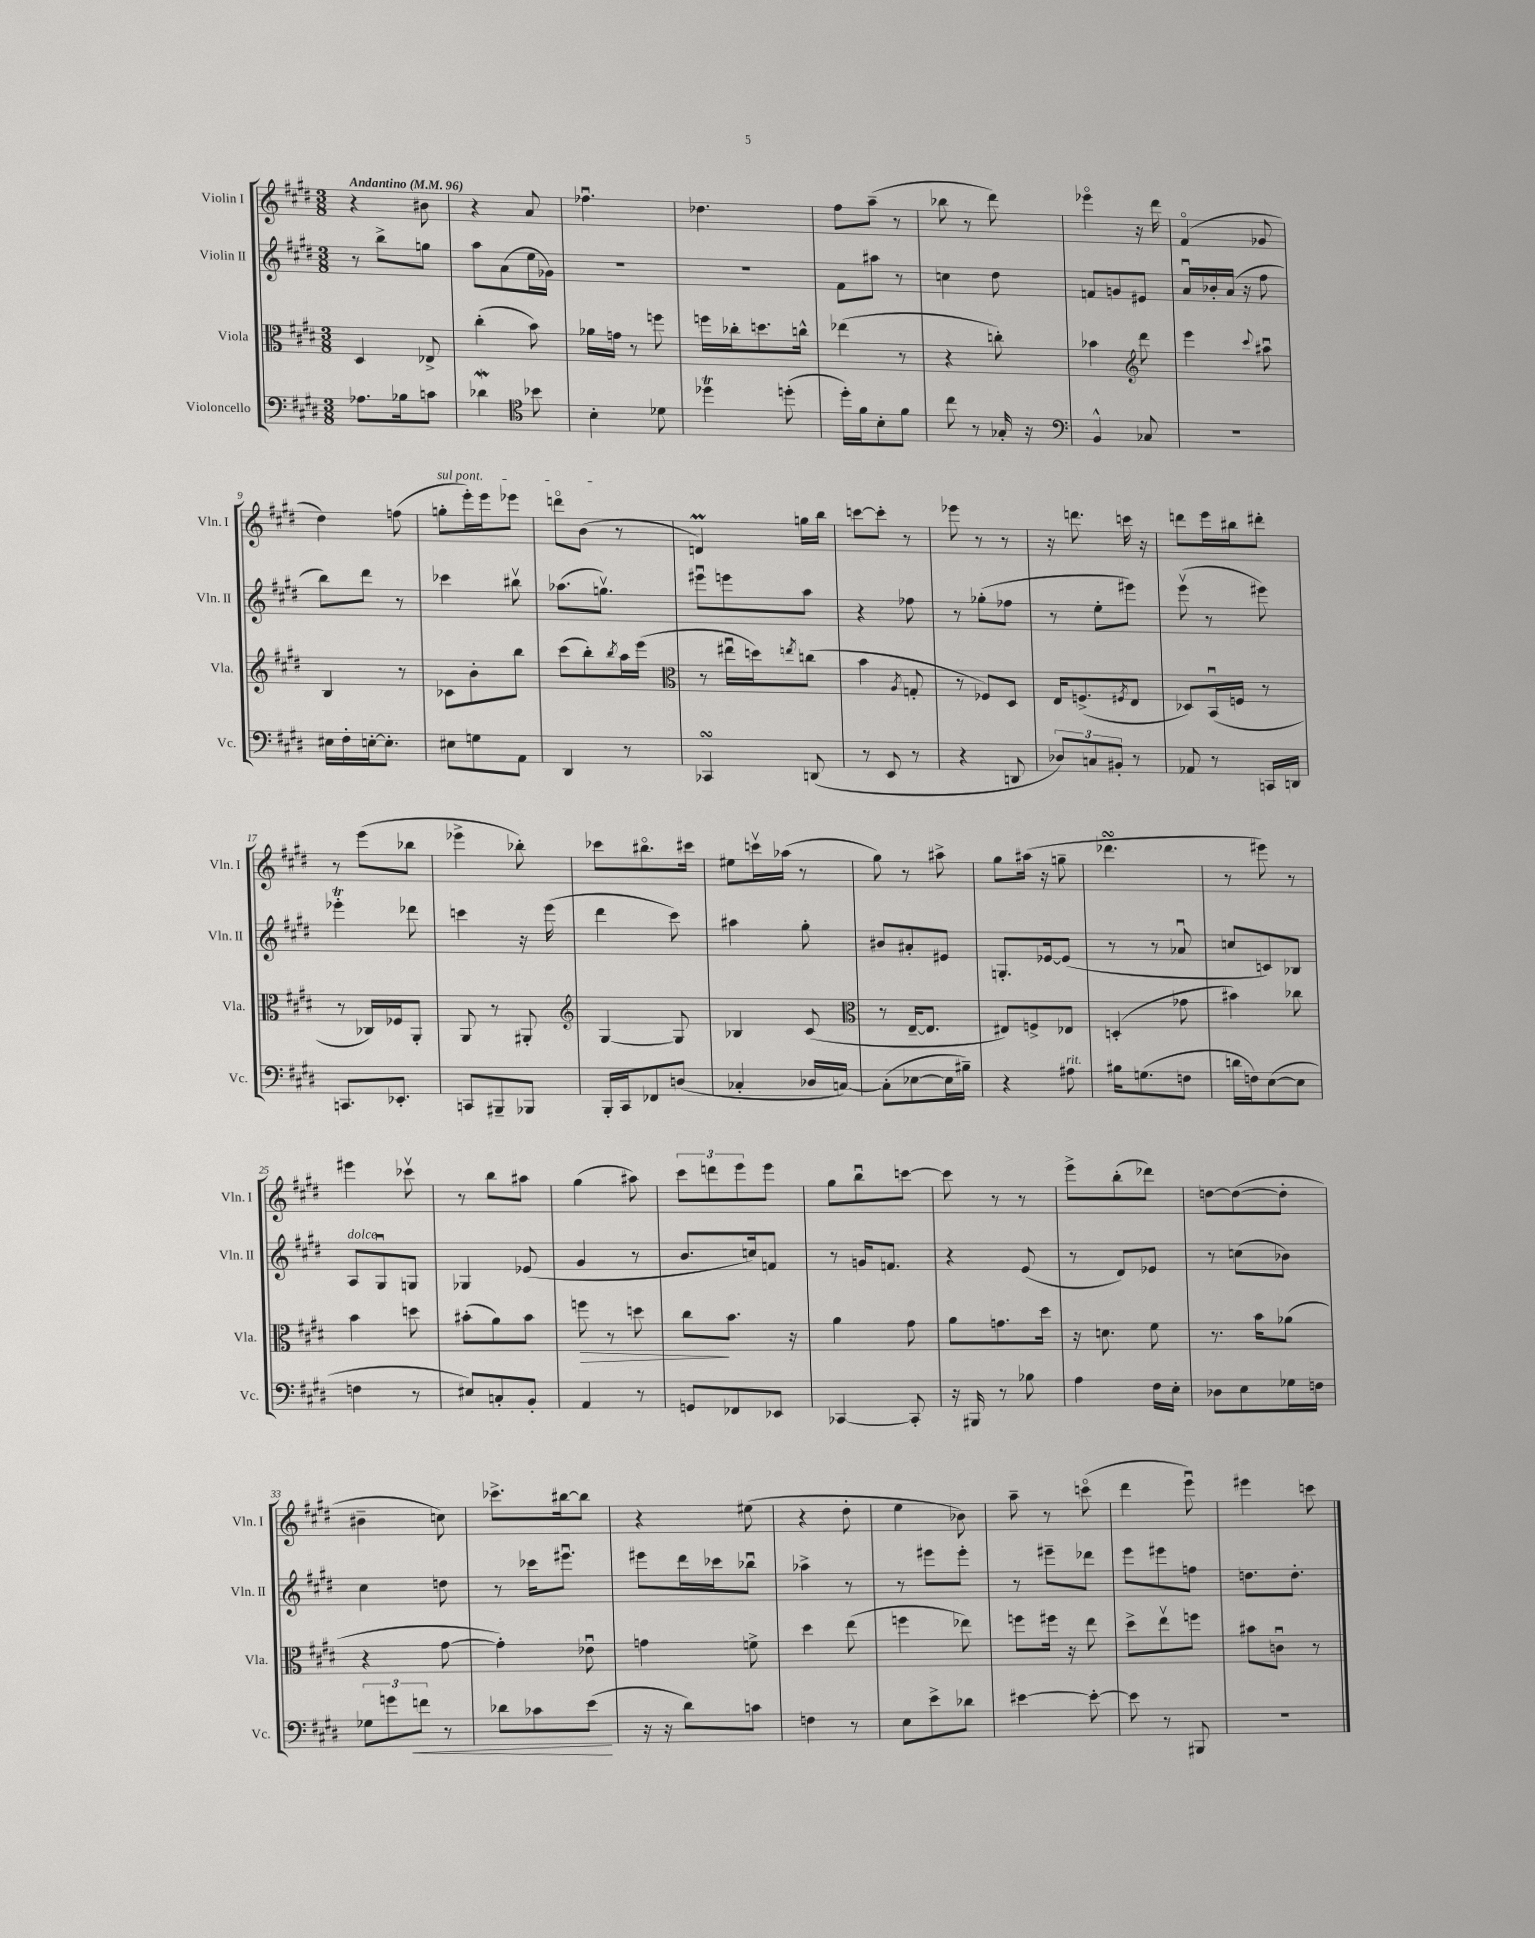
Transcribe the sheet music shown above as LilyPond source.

<<
\new StaffGroup <<
\new Staff = "s0" \with { instrumentName = "Violin I" shortInstrumentName = "Vln. I" } {
    \clef treble \key e \major \numericTimeSignature \time 3/8 \tempo "Andantino" 4 = 96
    r4 bis'8 |
    r4 a'8 |
    fes''4.\downbow |
    des''4. |
    fis''8 a''8--( r8 |
    bes''8 r8 dis'''8) |
    ees'''4\flageolet r16 dis'''16 |
    fis'4\flageolet( ges'8 |
    dis''4) f''8( |
    \once \override TextSpanner.bound-details.left.text = \markup { \italic "sul pont." } g''8-.\startTextSpan e'''16-.) e'''16 ees'''8 |
    d'''8\flageolet b'8\stopTextSpan( r8 |
    d'4\prall) g''16 b''16 |
    c'''8~ c'''8-. r8 |
    ees'''8 r8 r8 |
    r16 d'''8. c'''16 r16 |
    d'''8 e'''16 bis''16 dis'''8-. |
    r8 e'''8( bes''8 |
    ees'''4-> bes''8-.) |
    ces'''8 bis''8.\flageolet cis'''16 |
    eis''8 c'''16\upbow aes''16( r8 |
    gis''8) r8 ais''8-> |
    gis''8 ais''16( r16 g''8-- |
    des'''4.\turn |
    r8 eis'''8) r8 |
    eis'''4 ces'''8\upbow |
    r8 b''8 ais''8 |
    gis''4( ais''8) |
    \tuplet 3/2 { cis'''8 d'''8 e'''8 } e'''8 |
    gis''8 b''8\downbow c'''8~ |
    c'''8 r8 r8 |
    e'''8-> b''8-.( des'''8) |
    d''8~ d''8~( d''8-. |
    bis'4-- c''8) |
    ces'''8.-> bis''16~ bis''8 |
    r4 eis''8( |
    r4 dis''8-. |
    e''4 bes'8) |
    a''8-- r8 c'''8\flageolet( |
    dis'''4 e'''8\downbow) |
    eis'''4 c'''8 \bar "|." |
}
\new Staff = "s1" \with { instrumentName = "Violin II" shortInstrumentName = "Vln. II" } {
    \clef treble \key e \major \numericTimeSignature \time 3/8
    r8 b''8-> g''8 |
    a''8 a'8( e''16 ges'16) |
    R4. |
    R4. |
    fis'8 ais''8 r8 |
    c''4 dis''8 |
    f'8 g'8 eis'8 |
    a'16\downbow bes'16-. a'16( r16 fis''8 |
    b''8) dis'''8 r8 |
    ces'''4 bis''8\upbow |
    aes''8.( g''8.\upbow) |
    eis'''8\downbow e'''8 a''8 |
    r4 fes''8 |
    r8 ges''8-.( fes''8 |
    r8 e''8-. eis'''8) |
    e'''8\upbow( r8 eis'''8) |
    ees'''4-.\trill des'''8 |
    c'''4 r16 e'''16( |
    dis'''4 cis'''8) |
    ais''4 gis''8-. |
    bis'8 ais'8-. eis'8 |
    g8.-. ees'16~ ees'8( |
    r8 r8 aes'8\downbow |
    c''8 c'8) bes8 |
    a8^\markup { \italic "dolce" } gis8\downbow g8 |
    ges4 ees'8( |
    gis'4 r8 |
    b'8. c''16) f'8 |
    r8 g'16 f'8. |
    r4 e'8( |
    r8 dis'8) ees'8 |
    r8 c''8( bes'8) |
    cis''4 d''8 |
    r8 ces'''16 eis'''8.\downbow |
    eis'''8 dis'''16 ces'''16 bes''8\downbow |
    aes''4-> r8 |
    r8 eis'''8 eis'''8-. |
    r8 eis'''8-- des'''8 |
    e'''8 eis'''8 f''8 |
    d''8. d''8.-. \bar "|." |
}
\new Staff = "s2" \with { instrumentName = "Viola" shortInstrumentName = "Vla." } {
    \clef alto \key e \major \numericTimeSignature \time 3/8
    dis4 ees8-> |
    cis''4-.( b'8) |
    aes'16 g'16 r8 f''8 |
    f''16 ces''16-. d''8. c''16-^ |
    ees''4( r8 |
    r4 c''8-.) |
    bes'4 \clef treble dis'''8 |
    e'''4 \appoggiatura { cis'''8 } ais''8\downbow |
    b4 r8 |
    ces'8 b'8-. b''8 |
    cis'''8( b''8-.) \acciaccatura { b''8 } a''16 e'''16( |
    \clef alto r8 eis''16\downbow d''16) \acciaccatura { e''8 } c''8( |
    b'4 \acciaccatura { a8 } g8-. |
    r8 fes8) dis8 |
    e16 f8.->( \acciaccatura { fis8 } e8 |
    des8) b,16\downbow( f16 r8 |
    r8 ces16) fes16 a,8-. |
    a,8 r8 ais,8-. |
    \clef treble gis4~ gis8 |
    bes4 cis'8( |
    \clef alto r8 e16~-- e8. |
    eis8) f8-> ees8 |
    d4-.( ges'8 |
    bis'4) ces''8 |
    b'4 d''8 |
    bis'8-.( a'8) bis'8 |
    f''8\> r8 d''8 |
    cis''8\! b'8. r16 |
    a'4 gis'8 |
    a'8 g'8. dis''16 |
    r16 d'8. fis'8 |
    r8. b'16 aes'8( |
    r4 gis'8~ |
    gis'4-.) ees'8\downbow |
    g'4 f'8-> |
    dis''4 e''8( |
    f''4 ees''8) |
    f''8 fis''16 r16 e''8 |
    dis''8-> e''8\upbow f''8 |
    bis'8 c'8\downbow r8 \bar "|." |
}
\new Staff = "s3" \with { instrumentName = "Violoncello" shortInstrumentName = "Vc." } {
    \clef bass \key e \major \numericTimeSignature \time 3/8
    aes8. bes16 c'8 |
    des'4\mordent \clef tenor bes'8 |
    b4-. des'8 |
    des''4\trill d''8-.( |
    dis''16-.) fis'16 b8-. fis'8 |
    cis''8 r8 ges16-. r16 |
    \clef bass b,4-^ ces8 |
    R4. |
    eis16 fis16-. e16~-. e8.-. |
    eis8 g8 a,8 |
    dis,4 r8 |
    ces,4\turn d,8( |
    r8 e,8 r8 |
    r4 d,8 |
    \tuplet 3/2 { des8) c8 bis,8-. } r8 |
    aes,8 r8 c,16 d,16 |
    c,8. ees,8.-. |
    c,8 bis,,8-- bes,,8 |
    b,,16-. cis,16 fes,8 d8( |
    ces4-. des16 c16~) |
    c8-.( ees8~ ees16 bis16--) |
    r4 ais8^\markup { \italic "rit." } |
    bis16 g8.( f8 |
    d'16 f16) e8~( e8 |
    f4 r8 |
    eis8) c8-. b,8-. |
    a,4 r8 |
    g,8 fes,8 ees,8 |
    ces,4~ ces,8-. |
    r16 bis,,16 r8 bes8 |
    a4 fis16 e16-. |
    des8 e8 ges16 f16 |
    \tuplet 3/2 { ges8 g'8 f'8\< } r8 |
    des'8 ces'8 e'8\!( |
    r16 r16 dis'8) c'8 |
    f4 r8 |
    e8 e'8-> des'8 |
    eis'4~ eis'8~-. |
    eis'8 r8 bis,,8 |
    R4. \bar "|." |
}
>>
>>
